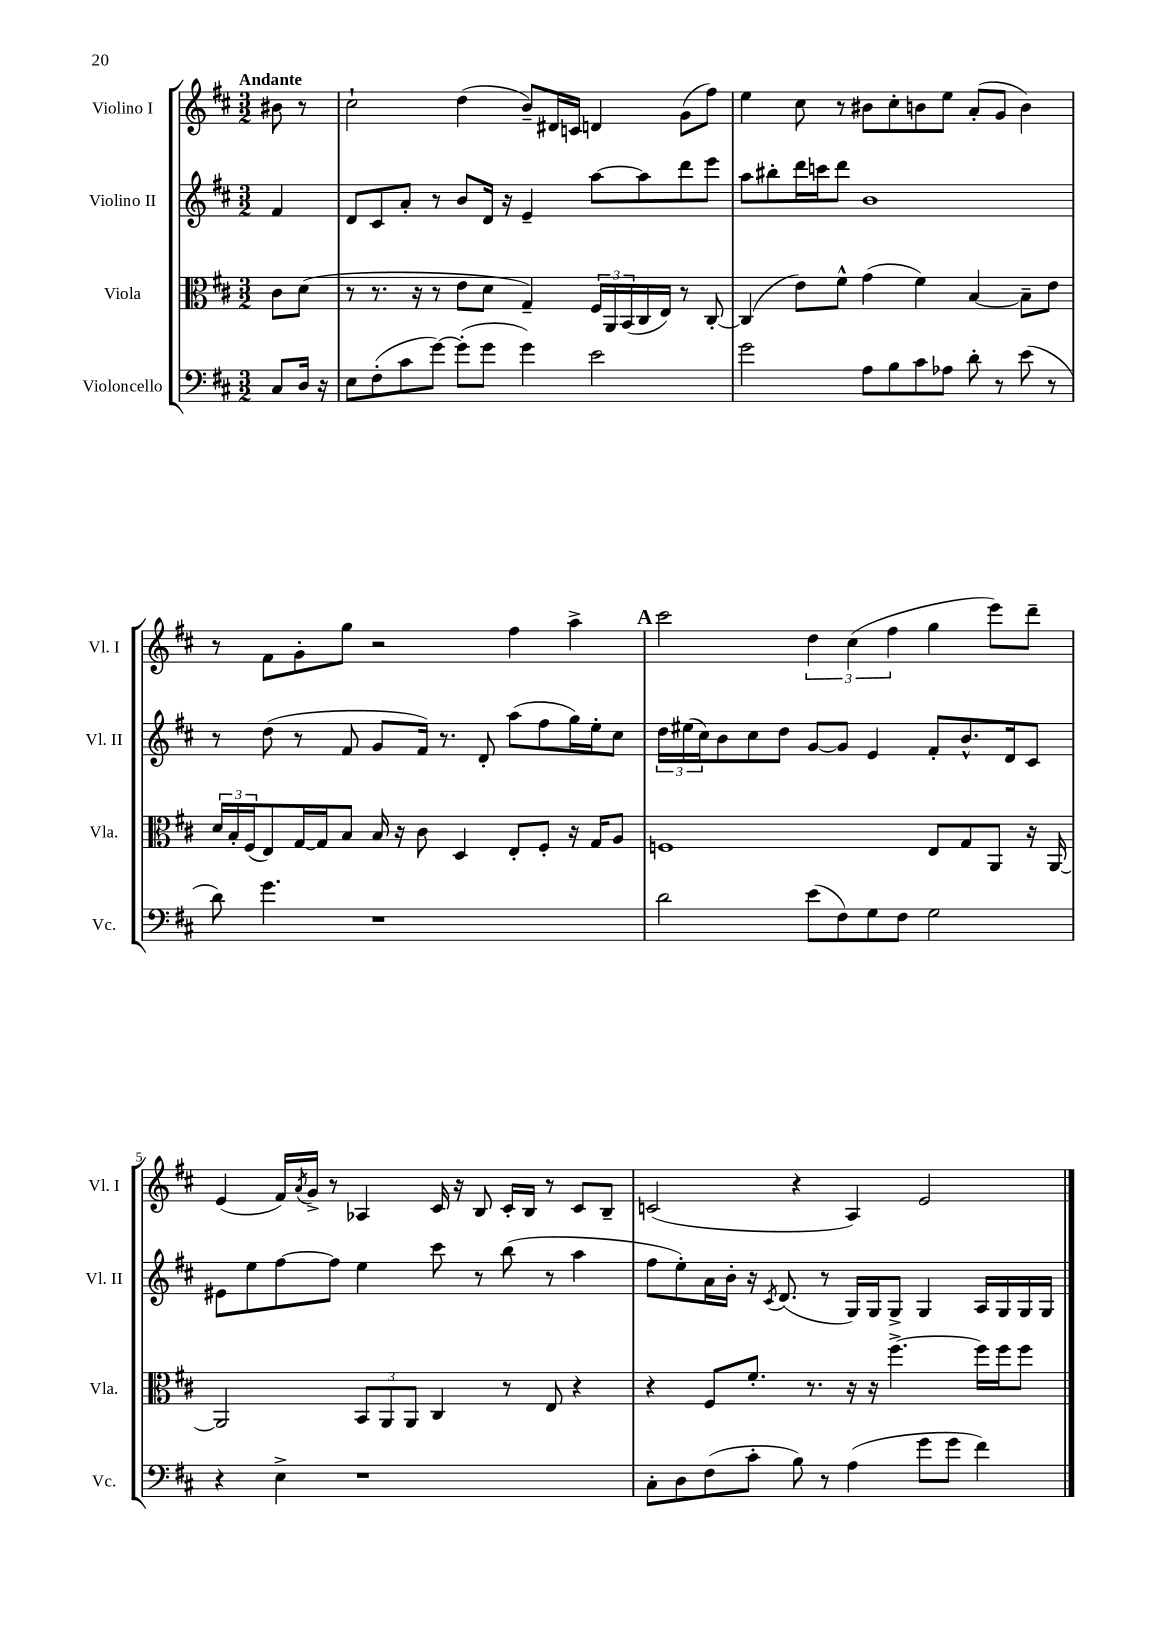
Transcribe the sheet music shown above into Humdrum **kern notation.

**kern	**kern	**kern	**kern
*part4	*part3	*part2	*part1
*staff4	*staff3	*staff2	*staff1
*I"Violoncello	*I"Viola	*I"Violino II	*I"Violino I
*I'Vc.	*I'Vla.	*I'Vl. II	*I'Vl. I
*clefF4	*clefC3	*clefG2	*clefG2
*k[f#c#]	*k[f#c#]	*k[f#c#]	*k[f#c#]
*M3/2	*M3/2	*M3/2	*M3/2
=	=	=	=
!	!	!	!LO:TX:a:B:t=Andante
8C#/L	8c#\L	4f#/	8b#X\
16D/Jk	(8d\J	.	8r
16r	.	.	.
=1	=1	=1	=1
8E\L	8r	8d/L	2cc#`\
(8F#'\	8.r	8c#/	.
8c#\	.	8a'/J	.
.	16r	.	.
[8g\J)	8r	8r	.
(8g'\L]	8e\L	8b/L	(4dd\
8g\J	8d\J	16d/Jk	.
.	.	16r	.
4g\)	4G~/)	4e~/	8b~/L)
.	.	.	16d#X/L
.	.	.	16cn/JJ
2e\	24F#/LL	[8aa\L	4dn/
.	24AA/	.	.
.	(24BB/	.	.
.	16C#/	8aa\]	.
.	16E/JJ)	.	.
.	8r	8ddd\	(8g\L
.	[8C#'/	8eee\J	8ff#\J)
=2	=2	=2	=2
2g\	(4C#/]	8aa\L	4ee\
.	.	8bb#X'\	.
.	8e\L)	16ddd\L	8cc#\
.	.	16cccn\J	.
.	8f#^^\J	8ddd\J	8r
8A\L	(4g\	1b	8b#X\L
8B\	.	.	8cc#'\
8c#\	4f#\)	.	8bn\
8A-X\J	.	.	8ee\J
8d'\	[4B/	.	(8a'/L
8r	.	.	8g/J
(8e\	8B~\L]	.	4b\)
8r	8e\J	.	.
!!LO:LB:g=z
=3	=3	=3	=3
8d\)	24d/LL	8r	8r
.	24B'/	.	.
.	(24F#/J	.	.
4.g\	8E/)	(8dd\	8f#\L
.	[16G/L	8r	8g'\
.	16G/J]	.	.
.	8B/J	8f#/	8gg\J
1r	16B/	8g/L	2r
.	16r	.	.
.	8c#\	16f#/Jk)	.
.	.	8.r	.
.	4D/	.	.
.	.	8d'/	.
.	8E'/L	(8aa\L	4ff#\
.	8F#'/J	8ff#\	.
.	16r	16gg\L)	4aa^\
.	16G/KL	16ee'\J	.
.	8A/J	8cc#\J	.
!!LO:REH:place=s1:t=A
=4	=4	=4	=4
2d\	1Fn	24dd\LL	2ccc#\
.	.	(24ee#X\	.
.	.	24cc#\J)	.
.	.	8b\	.
.	.	8cc#\	.
.	.	8dd\J	.
(8e\L	.	[8g/L	6dd\
8F#\)	.	8g/J]	.
.	.	.	(6cc#\
8G\	.	4e/	.
.	.	.	6ff#\
8F#\J	.	.	.
2G\	8E/L	8f#'/L	4gg\
.	8G/	8.b^^/	.
.	8AA/J	.	8eee\L)
.	.	16d/k	.
.	16r	8c#/J	8ddd~\J
.	[16AA/	.	.
!!LO:LB:g=z
=5	=5	=5	=5
4r	2AA/]	8e#X\L	(4e/
.	.	8ee\	.
4E^\	.	[8ff#\	16f#/LL)
.	.	.	8qa/
.	.	.	16g^/JJ
.	.	8ff#\J]	8r
1r	12BB/L	4ee\	4A-X/
.	12AA/	.	.
.	12AA/J	.	.
.	4C#/	8ccc#\	16c#/
.	.	.	16r
.	.	8r	8B/
.	8r	(8bb\	16c#'/LL
.	.	.	16B/JJ
.	8E/	8r	8r
.	4r	4aa\	8c#/L
.	.	.	8B~/J
=6	=6	=6	=6
8C#'\L	4r	8ff#\L	(2cn/
8D\	.	8ee'\)	.
(8F#\	8F#/L	16a\L	.
.	.	16b'\JJ	.
8c#'\J	8.f#'/J	16r	.
.	.	8qc#/	.
.	.	(8.d/	.
8B\)	.	.	4r
.	8.r	.	.
8r	.	8r	.
(4A\	16r	16G/LL)	4A/)
.	16r	16G/J	.
.	[4.ff#^\	8G^/J	.
8g\L	.	4G/	2e/
8g\J	.	.	.
4f#\)	16ff#\LL]	16A/LL	.
.	16ff#\J	16G/	.
.	8ff#\J	16G/	.
.	.	16G/JJ	.
==	==	==	==
*-	*-	*-	*-
